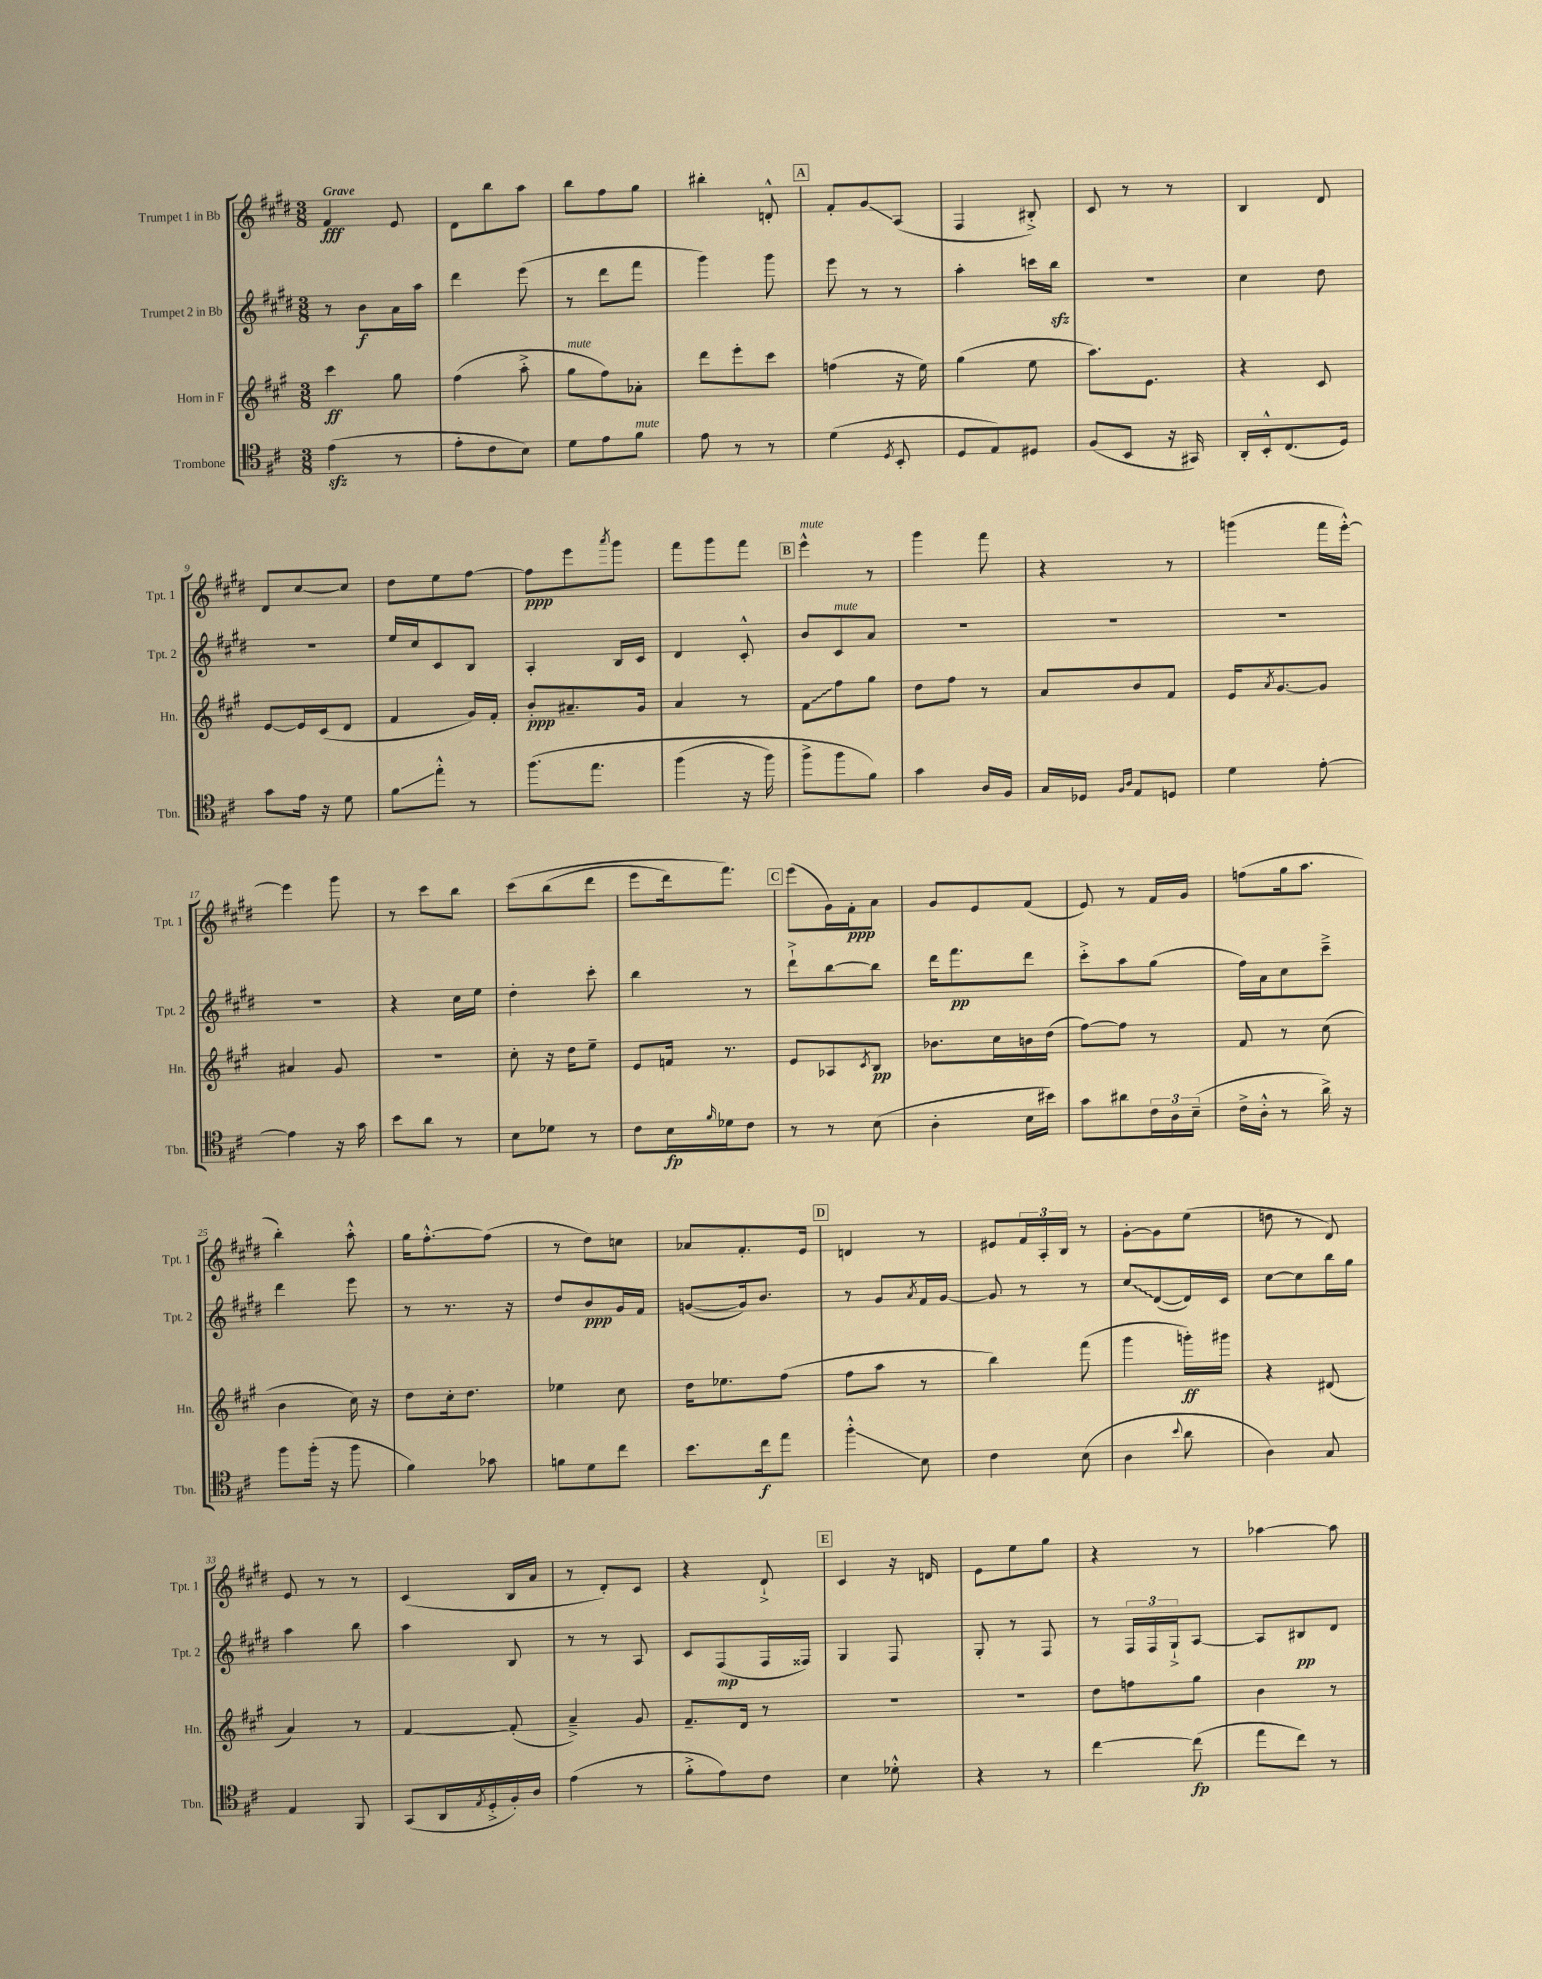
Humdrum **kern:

**kern	**kern	**kern	**kern
*staff4	*staff3	*staff2	*staff1
*clefC4	*clefG2	*clefG2	*clefG2
*k[f#c#]	*k[f#c#g#]	*k[f#c#g#d#]	*k[f#c#g#d#]
*M3/8	*M3/8	*M3/8	*M3/8
(4e\	4ccc#\	8r	4f#/
.	.	8b\L	.
8r	8gg#\	16a\L	8e/
.	.	16aa\JJ	.
=	=	=	=
8e'\L	(4ff#\	4ddd#\	8d#\L
8c#\	.	.	8bb\
8B\J)	8aa'^\	(8eee\	8aa\J
=	=	=	=
8d\L	8gg#\L	8r	8bb\L
8e\	8ff#\)	8ddd#\L	8ff#\
8f#\J	8a-'\J	8fff#\J	8gg#\J
=	=	=	=
8e\	8ddd\L	4ggg#\)	4bb#'\
8r	8eee'\	.	.
8r	8ccc#\J	8ggg#\	8d'^^/
=	=	=	=
(4d\	(4ff\	8eee\	8f#'/L
.	.	8r	8g#/
8qD/	.	.	.
8BB'/	16r	8r	(8A/J
.	16ee\)	.	.
=	=	=	=
8D/L	(4gg#\	4aa'\	4F#/
8E/)	.	.	.
8D#/J	8ee\	16ccc\LL	8B#'^/)
.	.	16bb\JJ	.
=	=	=	=
(8F#/L	8.aa\L)	4.r	8c#/
8BB/J	.	.	8r
.	8.e\J	.	.
16r	.	.	8r
16GG#/)	.	.	.
=	=	=	=
16AA'/LL	4r	4cc#\	4B/
16BB'^^/J	.	.	.
(8.C#/	.	.	.
.	8c#/	8dd#\	8d#/
16D/Jk)	.	.	.
=	=	=	=
8g\L	[8e/L	4.r	8d#/L
16e\Jk	16e/]L	.	[8cc#/
16r	(16c#/J	.	.
8d\	8d/J	.	8cc#/]J
=	=	=	=
8f#\L	4f#/	16ee/LL	8dd#\L
.	.	16cc#/J	.
8ee'^^\J	.	8c#/	8ee\
8r	16g#/LL)	8B/J	[8ff#\J
.	16f#'/JJ	.	.
=	=	=	=
&(8.ff#\L	8b'/L	4A'/	8ff#\]L
.	8.a#~/	.	8eee\
8.ee\J	.	.	.
.	.	.	8qaaa/
.	.	16B/LL	8ggg#\J
.	16g#/Jk	16c#/JJ	.
=	=	=	=
(4ff#\	4a/	4d#/	8fff#\L
.	.	.	8ggg#\
16r	8r	8c#'^^/	8fff#\J
16ff#\)	.	.	.
=	=	=	=
8ff#^\L	8f#\L	8b/L	4eee^^\
8ff#\	8ff#\	8c#/	.
8f#\J&)	8gg#\J	8a/J	8r
=	=	=	=
4g\	8dd\L	4.r	4ggg#\
.	8ff#\J	.	.
16A/LL	8r	.	8fff#\
16F#/JJ	.	.	.
=	=	=	=
16G/LL	8a/L	4.r	4r
16D-/JJ	.	.	.
16qqF#/LL	.	.	.
16qqA/JJ	.	.	.
8E/L	8b/	.	.
8D/J	8f#/J	.	8r
=	=	=	=
4d\	16e/LK	4.r	(4ggg\
.	8qa/	.	.
.	[8.g#/	.	.
[8e'\	8g#/]J	.	16fff#\LL
.	.	.	[16eee'^^\JJ)
=	=	=	=
4e\]	4a#/	4.r	4eee\]
16r	8g#/	.	8ggg#\
16g\	.	.	.
=	=	=	=
8b\L	4.r	4r	8r
8a\J	.	.	8ccc#\L
8r	.	16cc#\LL	8bb\J
.	.	16ee\JJ	.
=	=	=	=
8B\L	8cc#'\	4dd#'\	&(8ccc#\L
8d-\J	16r	.	(8bb\
.	16dd\LK	.	.
8r	8ee~\J	8ccc#'\	8ddd#\J
=	=	=	=
8c#\L	8e/L	4bb\	8eee\L
16B\L	16f/Jk	.	16ddd#\k)
16qqf#/	.	.	.
16d-\J	8.r	.	8.fff#\J&)
8c#\J	.	8r	.
=	=	=	=
8r	8e/L	8ddd#`^\L	(8eee\L
8r	8A-/	[8bb\	16g#\L)
.	.	.	16f#'\J
.	8qc#/	.	.
(8B\	8B/J	8bb\]J	8a\J
=	=	=	=
4A'\	8.b-\L	16ddd#\LK	8g#/L
.	.	8.fff#\	.
.	.	.	8e/
.	16cc#\L	.	.
16B\LL	16b\	8ddd#\J	(8f#/J
16b#\JJ)	(16dd\JJ	.	.
=	=	=	=
8g\L	[8ff#\L)	8ccc#'^\L	8e/)
8a#\	8ff#\]J	8aa\	8r
24c#\L	8r	(8gg#\J	16f#/LL
24A\	.	.	.
.	.	.	16g#/JJ
(24B~\JJ	.	.	.
=	=	=	=
16c#^\LL	8f#/	16ff#\LL)	(8ff\L
16A'^^\JJ	.	16a\J	.
8r	8r	8cc#\	16gg#\k
.	.	.	8.aa\J
16a^\)	(8cc#\	8ccc#~^\J	.
16r	.	.	.
=	=	=	=
8ff#\L	4b\	4ddd#\	4bb'\)
(16ff#'\Jk	.	.	.
16r	.	.	.
8ff#\	16cc#\)	8eee\	8aa'^^\
.	16r	.	.
=	=	=	=
4f#\)	8dd\L	8r	16gg#\LK
.	.	.	[8.ff#'^^\
.	16cc#'\k	8.r	.
.	8.dd\J	.	.
8g-\	.	.	(8ff#\]J
.	.	16r	.
=	=	=	=
8f\L	4ee-\	8dd#/L	8r
8d\	.	8b/	8dd#\L)
8cc#\J	8cc#\	16g#/L	8cc\J
.	.	16f#/JJ	.
=	=	=	=
8.b\L	16dd\LK	([8g/L	8a-/L
.	8.ee-\	.	.
.	.	16g/]k)	8.f#'/
16cc#\k	.	8.b/J	.
8ee\J	(8ff#\J	.	.
.	.	.	16e/Jk
=	=	=	=
4ff#'^^\	8ff#\L	8r	4d/
.	8aa\J	8g#/L	.
.	.	8qa/	.
8B\	8r	16f#/L	8r
.	.	[16g#/JJ	.
=	=	=	=
4c#\	4bb\)	8g#/]	8e#/L
.	.	8r	24f#/L
.	.	.	24A'/
.	.	.	24B/JJ
(8B\	(8fff#\	8r	8r
=	=	=	=
4A\	4ggg#\	8cc#/L	[8g#'\L
.	.	([8d#/	8g#\]
8qqb/	.	.	.
8a\	16ggg'\LL)	16d#/]L)	(8ee\J
.	16ggg#\JJ	16c#/JJ	.
=	=	=	=
4A\)	4r	[8cc#\L	8dd\
.	.	8cc#\]	8r
8G/	(8d#/	16bb\L	8d#/)
.	.	16gg#\JJ	.
=	=	=	=
4E/	4a/)	4aa\	8e/
.	.	.	8r
8FF#/	8r	8bb\	8r
=	=	=	=
(8GG/L	[4f#/	4aa\	(4c#/
16AA/L	.	.	.
8qE/	.	.	.
16D'^/	.	.	.
16F#'/)	(8f#'/]	8B/	16B/LL
16A/JJ	.	.	16a/JJ
=	=	=	=
(4e\	4a~^/)	8r	8r
.	.	8r	8d#'/L)
8r	8g#/	8A/	8c#/J
=	=	=	=
8f#'^\L	8.f#~/L	8c#/L	4r
8e\)	.	(8F#/	.
.	16d/Jk	.	.
8c#\J	8r	16F#/L	8d#`^/
.	.	16F##/JJ)	.
=	=	=	=
4B\	4.r	4G#/	4c#/
8d-'^^\	.	8F#/	16r
.	.	.	16d/
=	=	=	=
4r	4.r	8G#'/	8e\L
.	.	8r	8ee\
8r	.	8F#/	8gg#\J
=	=	=	=
[4cc#\	8dd\L	8r	4r
.	8ff\	24F#/LL	.
.	.	24F#/	.
.	.	24G#`^/J	.
(8cc#\]	8gg#\J	[8A/J	8r
=	=	=	=
8ee\L	4b\	8A/]L	[4aa-\
8cc#\J)	.	8B#/	.
8r	8r	8d#/J	8aa-\]
==	==	==	==
*-	*-	*-	*-
